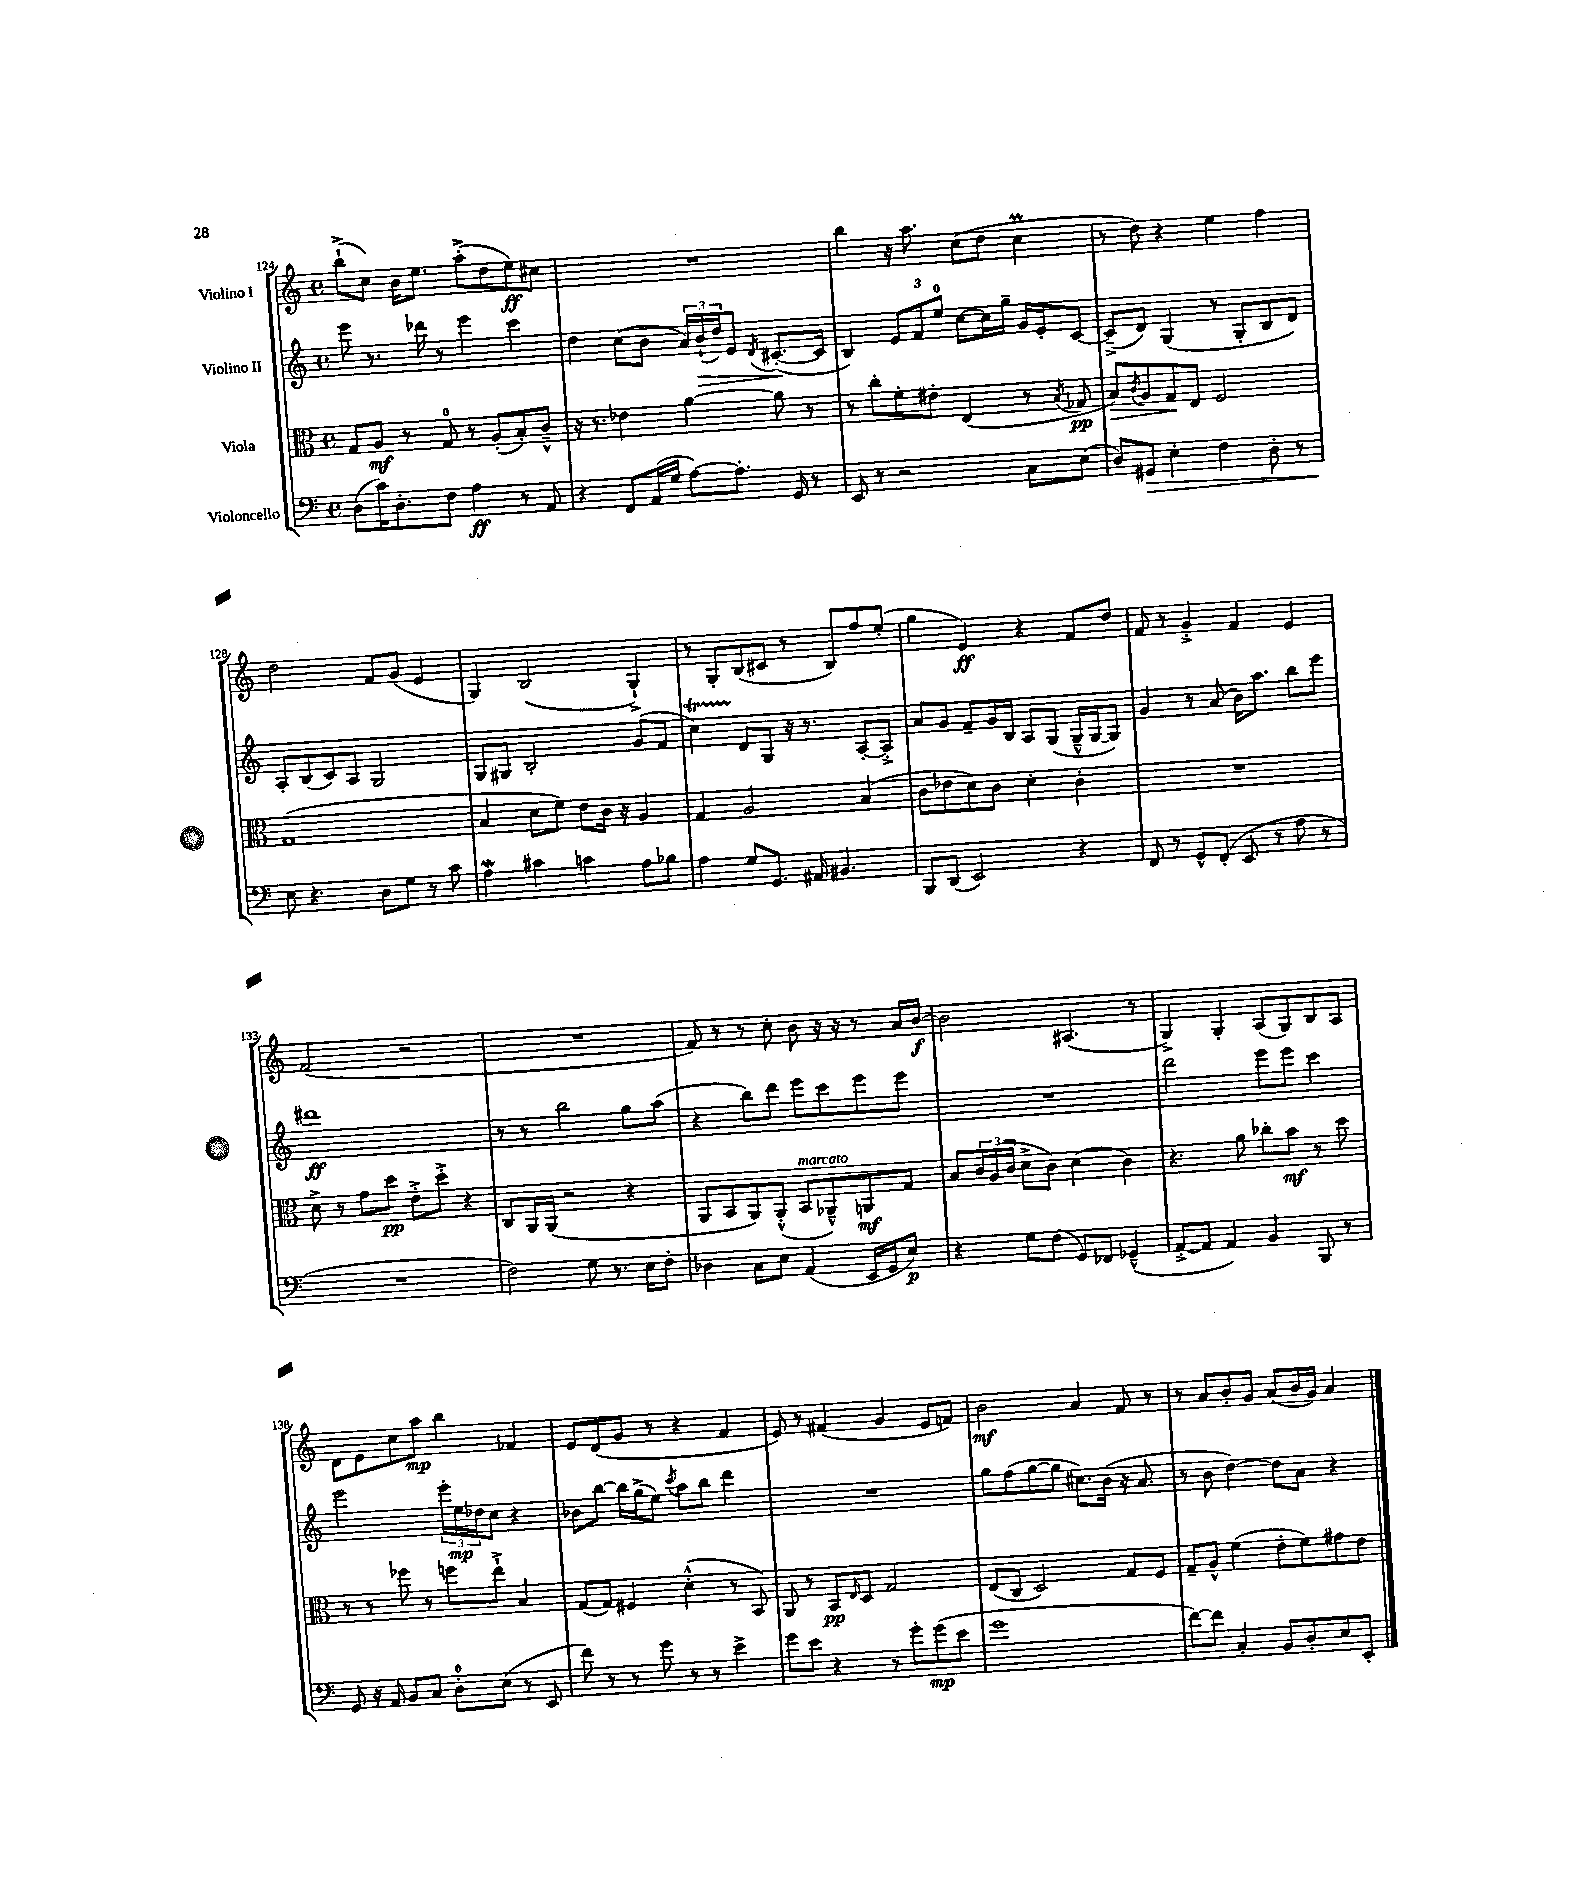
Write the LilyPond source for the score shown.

<<
\new StaffGroup <<
\new Staff = "s0" \with { instrumentName = "Violino I" } {
    \clef treble \key c \major \defaultTimeSignature \time 4/4
    b''8-!->( c''8) b'16 e''8. a''8-.->( d''8 e''8\ff) cis''8 |
    R1 |
    b''4 r16 a''8. c''8( d''8 c''4\prall |
    r8 d''8) r4 e''4 f''4 |
    d''2 f'8 g'8( e'4 |
    g4) b2( g4-!->) |
    r8 g8-. b8( cis'8 r8 b8) f''8 e''8-.( |
    g''4 e'4\ff) r4 f'8 d''8 |
    f'8 r8 g'4-.-> f'4 e'4 |
    f'2( r2 |
    R1 |
    f'8) r8 r8 c''8-. b'8 r16 r16 r8 a'16 b'16~\f |
    b'2 ais4.( r8 |
    g4->) g4-. a8( g8) b8 a8 |
    d'8 e'8 c''8 a''8\mp b''4 fes'4 |
    e'8 d'8( g'8 r8 r4 f'4 |
    e'8) r8 fis'4( g'4 e'8 f'8) |
    b'2\mf a'4 f'8 r8 |
    r8 a'8 b'8-. g'8 a'8( b'16 g'16) a'4 \bar "|." |
}
\new Staff = "s1" \with { instrumentName = "Violino II" } {
    \clef treble \key c \major \defaultTimeSignature \time 4/4
    e'''8 r8. des'''16 r8 e'''4 c'''4 |
    d''4 c''8( b'8 \tuplet 3/2 { a'16) b'16-!\>( d''16) } e'8 \acciaccatura { d'8 } cis'8.~-.\!( cis'16 |
    b4) \tuplet 3/2 { e'8 f'8 e''8-0 } c''8~ c''16 g''16-- g'16 e'16-. c'8~ |
    c'8--->( d'8) g4( r8 g8-. b8 d'8) |
    a8-. b8( c'8) a8 g2 |
    g8 gis8 b2-. g'8( f'8 |
    c''4\startTrillSpan) d'8\stopTrillSpan g8 r16 r8. a8~-. a8-.-> |
    a'8 g'8 f'8-- g'16 b16 a8 g8( g16---^ g16~ g8) |
    g'4 r8 a'8( b'16) a''8. b''8 e'''8 |
    dis'''1\ff |
    r8 r8 b''2 g''8 a''8( |
    r4 b''8) d'''8 e'''8 c'''8 e'''8 e'''8 |
    R1 |
    d'''2 e'''8 e'''8 c'''4 |
    e'''2 \tuplet 3/2 { e'''16-. e''16\mp des''16 } c''8 r4 |
    bes'8 b''8~ b''16 g''16->( e''8) \acciaccatura { c'''8 } a''8 b''8 d'''4 |
    R1 |
    g''8 f''8( g''8~ g''8 cis''8.) b'16( r16 a'8. |
    r8 b'8 d''4~) d''8 a'8 r4 \bar "|." |
}
\new Staff = "s2" \with { instrumentName = "Viola" } {
    \clef alto \key c \major \defaultTimeSignature \time 4/4
    g8 a8\mf r8 g8-0 r8 a8-.( b8-.) c'8---^ |
    r16 r8. ees'4 a'4~ a'8 r8 |
    r8 c''8-. f'8-. eis'8-. e4( r8 \acciaccatura { b8 } ges8\pp |
    b8\>) \acciaccatura { c'8 } a8 g8\! e8 f2 |
    g1( |
    b4 d'8 f'8) e'8 c'16 r16 a4 |
    g4 a2 b4( |
    c'8 ees'8 d'8) c'8 d'4-. c'4-. |
    R1 |
    d'8-> r8 g'8 d''8\pp e'8-.-> d''8-.-> r4 |
    c8 a,16 a,16( r2 r4 |
    a,8 b,8 a,8) a,8-.-^( b,8^\markup { \italic "marcato" } aes,8---^) a,8\mf g8 |
    b8 \tuplet 3/2 { c'16 a16( c'16 } d'8-> c'8) d'4( c'4) |
    r4. a'8 ces''8-. b'8\mf r8 d''8 |
    r8 r8 fes''8 r8 f''8 e''8-!-> b4 |
    g8( g8) fis4 d'4-.-^( r8 b,8) |
    a,8 r8 b,8\pp \grace { e16 } d8 g2 |
    e8( c8 d2) g8 f8 |
    g8-- a8-^ f'4( e'8-. f'8) gis'8 e'8 \bar "|." |
}
\new Staff = "s3" \with { instrumentName = "Violoncello" } {
    \clef bass \key c \major \defaultTimeSignature \time 4/4
    d8( c'16) d8.-. f8 a4\ff r8 a,8 |
    r4 f,8 a,16( g16 a8~) a8.-. g,16 r8 |
    e,8 r8 r2 c8 e8( |
    d8) gis,8\> e4-. f4 d8-. r8 |
    e8\! r4. d8 g8 r8 c'8 |
    a4\mordent cis'4 c'4 a8 bes8 |
    a4 g8 g,8. ais,16 bis,4. |
    b,,8 d,8( e,2) r4 |
    f,8 r8 g,8-^ f,8-.( e,8 r8 a8 r8 |
    R1 |
    f2) g8 r8. e16 f8-. |
    des4 c8 e8 a,4( e,16 g,16 e8\p) |
    r4 g8 f8( g,8) fes,8 ges,4---^( |
    a,8~-.-> a,8 a,4) b,4 b,,8 r8 |
    g,8 r16 a,16 b,8 c8 d8-0-. e8( r8 e,8 |
    f'8) r8 r8 g'8 r8 r8 e'4-> |
    g'8 e'8 r4 r8 g'8-. g'8\mp( e'8 |
    g'1 |
    f'8~) f'8 c4-. b,8 d8-. e8 e,8-. \bar "|." |
}
>>
>>
\layout { \context { \Score currentBarNumber = #124 } }
